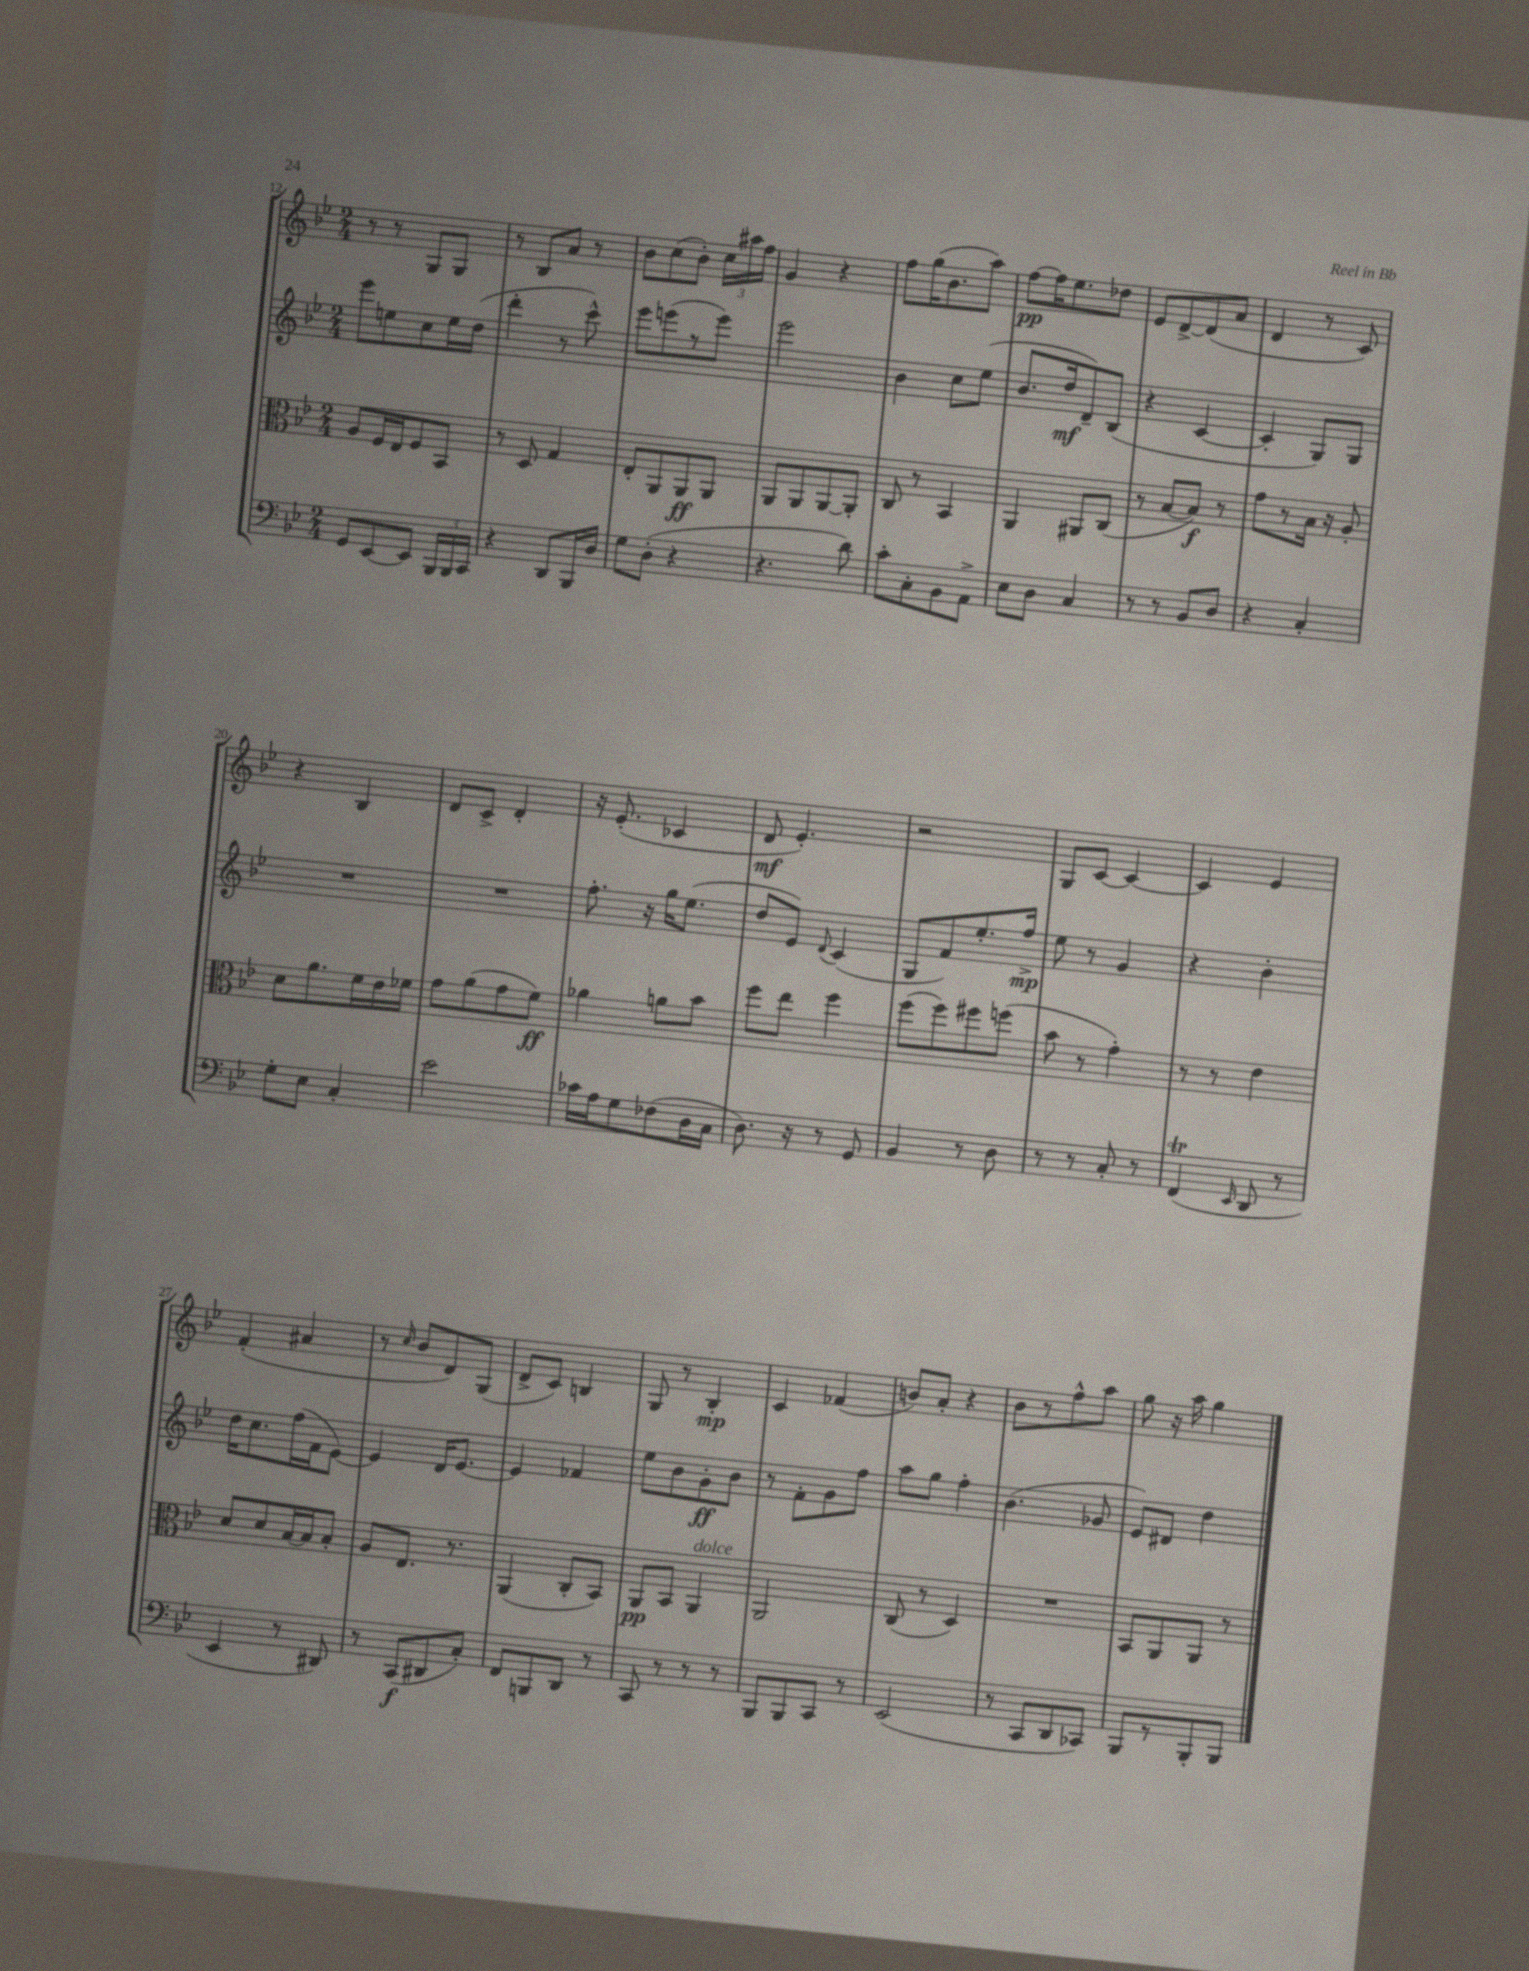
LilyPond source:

<<
\new StaffGroup <<
\new Staff = "s0" {
    \clef treble \key bes \major \numericTimeSignature \time 2/4
    \autoBeamOff r8 r8 g8[ g8] |
    r8 bes8[ a'8] r8 |
    bes'8[ c''8( bes'8]-.) \tuplet 3/2 { c''16[ ais''16 f''16] } |
    g'4 r4 |
    f''8[ g''16( bes'8. a''8]) |
    f''8[~\pp f''16 ees''8. des''8] |
    ees'8[ d'8~-> d'8( a'8] |
    d'4 r8 c'8) |
    r4 bes4 |
    d'8[ c'8]-> d'4-. |
    r16 ees'8.-.( ces'4 |
    d'8\mf ees'4.-.) |
    r2 |
    g8[ c'8]~ c'4~ |
    c'4 ees'4 |
    f'4-.( ais'4 |
    r8 \grace { c''16 } bes'8[ d'8) g8]( |
    d'8[-> c'8]) b4 |
    g8 r8 bes4-.\mp |
    c'4 fes'4( |
    b'8[) a'8]-. r4 |
    bes'8[ r8 f''8-^ a''8] |
    g''8 r16 a''16 g''4 \bar "|." |
}
\new Staff = "s1" {
    \clef treble \key bes \major \numericTimeSignature \time 2/4
    \autoBeamOff ees'''8[ e''8 c''8 e''16 d''16]( |
    d'''4-. r8 c'''8-^) |
    ees'''8[ e'''8( r8 e'''8]) |
    ees'''2 |
    bes'4 c''8[ ees''8]( |
    bes'8.[ d''16\mf d'8--) bes8]( |
    r4 c'4~ |
    c'4-. g8[) g8] |
    R2 |
    R2 |
    f''8.-. r16 g''16[ ees''8.]( |
    d''8[ ees'8]) \appoggiatura { d'8 } c'4( |
    g8[ f'8) ees''8.-. f''16]->\mp |
    ees''8 r8 g'4 |
    r4 bes'4-. |
    d''16[ c''8. f''16( f'16 ees'8]~) |
    ees'4 d'16[ ees'8.]~ |
    ees'4 fes'4 |
    ees''8[ bes'8 g'8-.\ff bes'8] |
    r8 f'8[-. g'8 f''8] |
    a''8[ g''8] f''4-. |
    bes'4.( ges'8 |
    ees'8[) dis'8] d''4 \bar "|." |
}
\new Staff = "s2" {
    \clef alto \key bes \major \numericTimeSignature \time 2/4
    \autoBeamOff a8[ f16 ees16 f8 bes,8] |
    r8 d8 g4 |
    ees8[-. a,8 a,8\ff a,8] |
    a,8[ a,8 a,8~ a,8]-. |
    c8 r8 bes,4 |
    a,4 ais,8[ c8]( |
    r8 bes8[~ bes8]\f) r8 |
    g'8[ r8 bes16] r16 a8-. |
    d'8[ a'8. f'16 ees'16 fes'16] |
    g'8[ a'8( g'8 f'8]\ff) |
    aes'4 a'8[ bes'8] |
    f''8[ ees''8] f''4 |
    f''8[( f''8) fis''8 f''8]( |
    bes'8 r8 g'4-.) |
    r8 r8 ees'4 |
    d'8[ d'8 bes16~ bes16 bes8]-. |
    a8[ ees8.] r8. |
    a,4( c8[-. bes,8]) |
    a,8[\pp bes,8] a,4^\markup { \italic "dolce" } |
    a,2 |
    c8( r8 d4) |
    R2 |
    bes,8[ a,8 a,8] r8 \bar "|." |
}
\new Staff = "s3" {
    \clef bass \key bes \major \numericTimeSignature \time 2/4
    \autoBeamOff g,8[ ees,8~ ees,8] \tuplet 3/2 { bes,,16[ bes,,16 c,16] } |
    r4 d,8[ bes,,16 d16] |
    g8[ d8]-.( r4 |
    r4. d'8) |
    c'8[-. c8-. bes,8 a,8]-> |
    ees8[ d8] c4 |
    r8 r8 bes,8[ d8] |
    r4 c4-. |
    g8[-. ees8] c4-. |
    ees'2 |
    ces'16[ a16 g8 fes8( d16 c16] |
    d8.) r16 r8 g,8 |
    bes,4 r8 d8 |
    r8 r8 c8-. r8 |
    f,4\trill( \grace { ees,16 } d,8 r8 |
    ees,4 r8 dis,8) |
    r8 c,8[\f( dis,8 c8]-.) |
    f,8[ b,,8 d,8] r8 |
    c,8 r8 r8 r8 |
    bes,,8[ bes,,8 c,8] r8 |
    ees,2( |
    r8 c,8[ d,8 ces,8]) |
    bes,,8[ r8 bes,,8-. bes,,8] \bar "|." |
}
>>
>>
\layout { \context { \Score currentBarNumber = #12 } }
